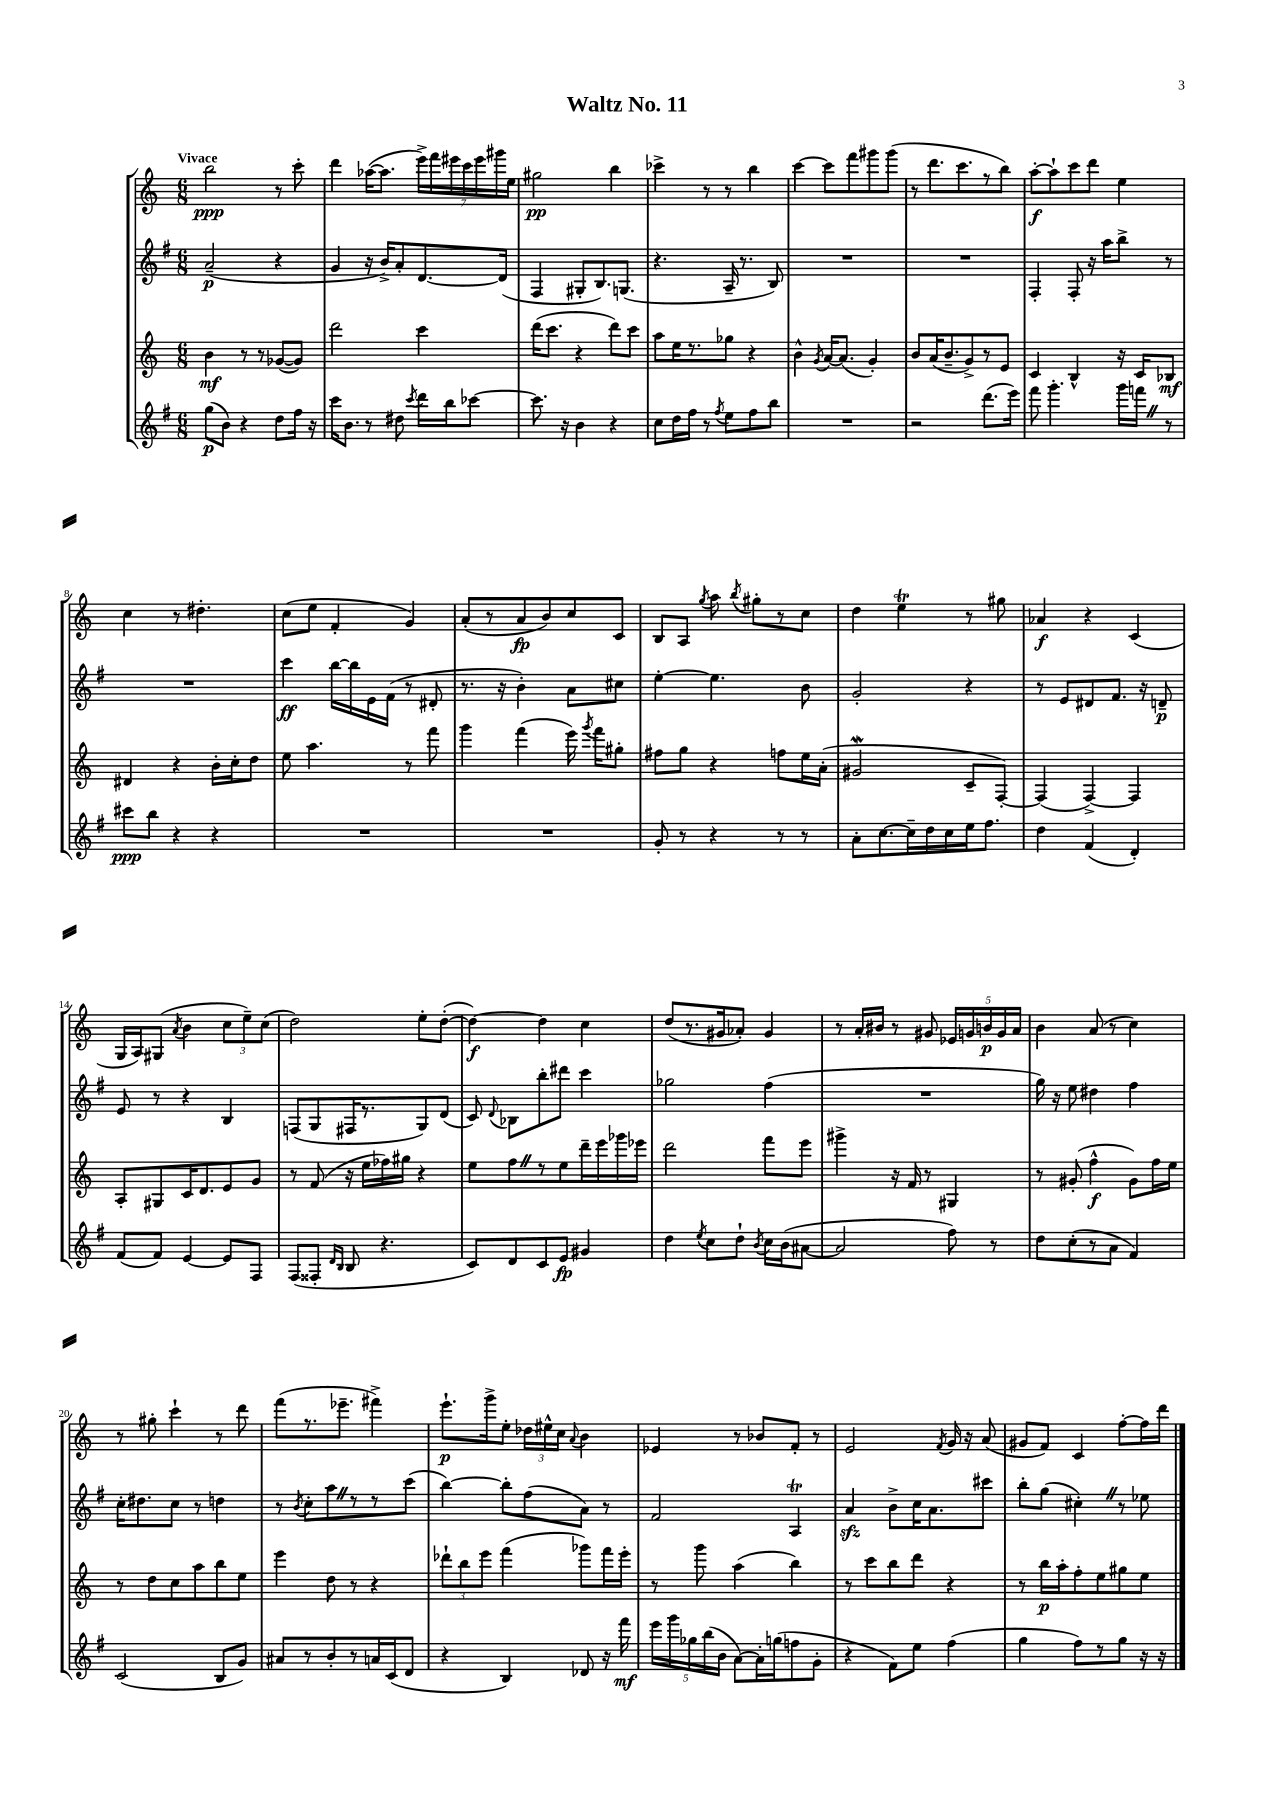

**kern	**dynam	**kern	**dynam	**kern	**dynam	**kern	**dynam
*part4	*part4	*part3	*part3	*part2	*part2	*part1	*part1
*staff4	*staff4	*staff3	*staff3	*staff2	*staff2	*staff1	*staff1
*clefG2	*	*clefG2	*	*clefG2	*	*clefG2	*
*k[f#]	*	*k[]	*	*k[f#]	*	*k[]	*
*M6/8	*	*M6/8	*	*M6/8	*	*M6/8	*
=1	=1	=1	=1	=1	=1	=1	=1
!	!	!	!	!	!	!LO:TX:a:B:t=Vivace	!
(8gg\L	p	4b\	mf	(2a~/	p	2bb\	ppp
8b\J)	.	.	.	.	.	.	.
4r	.	8r	.	.	.	.	.
.	.	8r	.	.	.	.	.
8dd\L	.	([8g-X/L	.	4r	.	8r	.
16ff#\Jk	.	8g-/J])	.	.	.	8ccc'\	.
16r	.	.	.	.	.	.	.
=2	=2	=2	=2	=2	=2	=2	=2
16ccc\KL	.	2ddd\	.	4g/	.	4ddd\	.
8.b\J	.	.	.	.	.	.	.
8r	.	.	.	16r	.	([16aa-X\KL	.
.	.	.	.	16b^/KL)	.	8.aa-\J]	.
8dd#X\	.	.	.	8a'/	.	.	.
8qccc/	.	.	.	.	.	.	.
16ddd\LL	.	4ccc\	.	[8.d/	.	28eee^\LL)	.
.	.	.	.	.	.	28fff\	.
16bb\J	.	.	.	.	.	.	.
.	.	.	.	.	.	28eee#X\	.
.	.	.	.	.	.	28ccc\	.
[8ccc-X\J	.	.	.	.	.	.	.
.	.	.	.	.	.	28eee#\	.
.	.	.	.	.	.	28ggg#X\	.
.	.	.	.	(16d/Jk]	.	.	.
.	.	.	.	.	.	28ee\JJ	.
=3	=3	=3	=3	=3	=3	=3	=3
8.ccc-\]	.	(16ddd\KL	.	4F#/	.	2gg#X\	pp
.	.	8.ccc\J	.	.	.	.	.
16r	.	.	.	.	.	.	.
4b\	.	4r	.	8G#X'/L	.	.	.
.	.	.	.	8.B/)	.	.	.
4r	.	8ddd\L)	.	.	.	4bb\	.
.	.	.	.	(8.Gn/J	.	.	.
.	.	8ccc\J	.	.	.	.	.
=4	=4	=4	=4	=4	=4	=4	=4
8cc\L	.	8aa\L	.	4.r	.	4ccc-X^\	.
16dd\L	.	16ee\K	.	.	.	.	.
16ff#\JJ	.	8.r	.	.	.	.	.
8r	.	.	.	.	.	8r	.
8qff#/	.	.	.	.	.	.	.
8ee\L	.	8gg-X\J	.	16A~/	.	8r	.
.	.	.	.	8.r	.	.	.
8ff#\	.	4r	.	.	.	4bb\	.
8bb\J	.	.	.	8B/)	.	.	.
=5	=5	=5	=5	=5	=5	=5	=5
2.r	.	4b^^\	.	2.r	.	[4ccc\	.
.	.	8qg/	.	.	.	.	.
.	.	[16a/KL	.	.	.	8ccc\L]	.
.	.	(8.a/J]	.	.	.	.	.
.	.	.	.	.	.	8fff\	.
.	.	4g'/)	.	.	.	8ggg#X\	.
.	.	.	.	.	.	(8ggg#\J	.
=6	=6	=6	=6	=6	=6	=6	=6
2r	.	8b/L	.	2.r	.	8r	.
.	.	(16a/K	.	.	.	8.ddd\L	.
.	.	8.b~/	.	.	.	.	.
.	.	.	.	.	.	8.ccc\	.
.	.	8g^/)	.	.	.	.	.
(8.ddd\L	.	8r	.	.	.	8r	.
.	.	8e/J	.	.	.	8bb\J)	.
16eee\Jk)	.	.	.	.	.	.	.
=7	=7	=7	=7	=7	=7	=7	=7
8fff#\	.	4c/	.	4F#'/	.	[8aa'\L	f
4.ggg'\	.	.	.	.	.	8aa`\]	.
.	.	4B^^/	.	8F#'/	.	8ccc\	.
.	.	.	.	16r	.	8ddd\J	.
.	.	.	.	16aa\KL	.	.	.
16ggg\LL	.	16r	.	8bb^\J	.	4ee\	.
16fffnZ\JJ	.	16c/KL	.	.	.	.	.
8r	.	8B-X/J	mf	8r	.	.	.
!!LO:LB:g=z
=8	=8	=8	=8	=8	=8	=8	=8
8ccc#X\L	ppp	4d#X/	.	2.r	.	4cc\	.
8bb\J	.	.	.	.	.	.	.
4r	.	4r	.	.	.	8r	.
.	.	.	.	.	.	4.dd#X'\	.
4r	.	16b'\LL	.	.	.	.	.
.	.	16cc'\J	.	.	.	.	.
.	.	8dd\J	.	.	.	.	.
=9	=9	=9	=9	=9	=9	=9	=9
2.r	.	8ee\	.	4ccc\	ff	(8cc\L	.
.	.	4.aa\	.	.	.	8ee\J	.
.	.	.	.	[16bb\LL	.	4f'/	.
.	.	.	.	16bb\]	.	.	.
.	.	.	.	16e\	.	.	.
.	.	.	.	(16f#\JJ	.	.	.
.	.	8r	.	8r	.	4g/)	.
.	.	8fff\	.	8d#X'/	.	.	.
=10	=10	=10	=10	=10	=10	=10	=10
2.r	.	4ggg\	.	8.r	.	(8a'/L	.
.	.	.	.	.	.	8r	.
.	.	.	.	16r	.	.	.
.	.	(4fff\	.	4b'\)	.	8a/	fp
.	.	.	.	.	.	8b/)	.
.	.	16eee\)	.	8a\L	.	8cc/	.
.	.	8qggg/	.	.	.	.	.
.	.	16fff\KL	.	.	.	.	.
.	.	8gg#X'\J	.	8cc#X\J	.	8c/J	.
=11	=11	=11	=11	=11	=11	=11	=11
8g'/	.	8ff#X\L	.	[4ee'\	.	8B/L	.
8r	.	8gg\J	.	.	.	8A/J	.
.	.	.	.	.	.	8qgg/	.
4r	.	4r	.	4.ee\]	.	8aa\	.
.	.	.	.	.	.	8qbb/	.
.	.	.	.	.	.	8gg#X'\L	.
8r	.	8ffn\L	.	.	.	8r	.
8r	.	16ee\L	.	8b\	.	8cc\J	.
.	.	(16a'\JJ	.	.	.	.	.
=12	=12	=12	=12	=12	=12	=12	=12
8a'\L	.	2g#XW/	.	2g'/	.	4dd\	.
[8.cc\	.	.	.	.	.	.	.
.	.	.	.	.	.	4eet\	.
16cc~\L]	.	.	.	.	.	.	.
16dd\	.	.	.	.	.	.	.
16cc\	.	.	.	.	.	.	.
16ee\J	.	8c~/L	.	4r	.	8r	.
8.ff#\J	.	.	.	.	.	.	.
.	.	[8F'/J)	.	.	.	8gg#X\	.
=13	=13	=13	=13	=13	=13	=13	=13
4dd\	.	(4F/]	.	8r	.	4a-X/	f
.	.	.	.	8e/L	.	.	.
(4f#/	.	[4F^/)	.	8d#X/	.	4r	.
.	.	.	.	8.f#/J	.	.	.
4d'/)	.	4F/]	.	.	.	(4c/	.
.	.	.	.	16r	.	.	.
.	.	.	.	8dn~/	p	.	.
!!LO:LB:g=z
=14	=14	=14	=14	=14	=14	=14	=14
(8f#/L	.	8A'/L	.	8e/	.	16G/LL	.
.	.	.	.	.	.	16A/J)	.
8f#/J)	.	8G#X/	.	8r	.	(8G#X/J	.
.	.	.	.	.	.	8qa/	.
[4e/	.	16c/K	.	4r	.	4b\	.
.	.	8.d/	.	.	.	.	.
8e/L]	.	8e/	.	4B/	.	12cc\L	.
.	.	.	.	.	.	12ee~\)	.
8F#/J	.	8g/J	.	.	.	.	.
.	.	.	.	.	.	(12cc\J	.
=15	=15	=15	=15	=15	=15	=15	=15
(8F#/L	.	8r	.	(8Fn/L	.	2dd\)	.
8F##X'/J	.	(8f/	.	8G/	.	.	.
16qqd/LL	.	.	.	.	.	.	.
16qqB/JJ	.	.	.	.	.	.	.
8B/	.	16r	.	16F#X/K	.	.	.
.	.	16ee\LL	.	8.r	.	.	.
4.r	.	16ff-X\)	.	.	.	.	.
.	.	16gg#X\JJ	.	.	.	.	.
.	.	4r	.	8G/)	.	8ee'\L	.
.	.	.	.	(8d/J	.	([8dd'\J	.
=16	=16	=16	=16	=16	=16	=16	=16
8c/L)	.	8ee\L	.	8c/)	.	4dd\_)	f
.	.	.	.	8qqd/	.	.	.
8d/	.	8ffZ\	.	8B-X\L	.	.	.
8c/	.	8r	.	8bb'\	.	4dd\]	.
8e/J	fp	8ee\	.	8ddd#X\J	.	.	.
4g#X/	.	16ddd~\L	.	4ccc\	.	4cc\	.
.	.	16eee\	.	.	.	.	.
.	.	16ggg-X\	.	.	.	.	.
.	.	16eee-X\JJ	.	.	.	.	.
=17	=17	=17	=17	=17	=17	=17	=17
4dd\	.	2ddd\	.	2gg-X\	.	(8dd/L	.
.	.	.	.	.	.	8.r	.
8qee/	.	.	.	.	.	.	.
8cc\L	.	.	.	.	.	.	.
.	.	.	.	.	.	16g#X/k	.
8dd`\J	.	.	.	.	.	8a-X'/J)	.
8qb/	.	.	.	.	.	.	.
16cc\LL	.	8fff\L	.	(4ff#\	.	4g#/	.
(16b\J	.	.	.	.	.	.	.
[8a#X\J	.	8eee\J	.	.	.	.	.
=18	=18	=18	=18	=18	=18	=18	=18
2a#/]	.	4ggg#X^\	.	2.r	.	8r	.
.	.	.	.	.	.	16a'/LL	.
.	.	.	.	.	.	16b#X/JJ	.
.	.	16r	.	.	.	8r	.
.	.	16f/	.	.	.	.	.
.	.	8r	.	.	.	8g#X/	.
8ff#\)	.	4G#X/	.	.	.	20e-X/LL	.
.	.	.	.	.	.	20gn/	.
.	.	.	.	.	.	20bn/	p
8r	.	.	.	.	.	.	.
.	.	.	.	.	.	20g/	.
.	.	.	.	.	.	20a/JJ	.
=19	=19	=19	=19	=19	=19	=19	=19
8dd\L	.	8r	.	16gg\)	.	4b\	.
.	.	.	.	16r	.	.	.
(8cc'\	.	(8g#X'/	.	8ee\	.	.	.
8r	.	4ff^^\	f	4dd#X\	.	(8a/	.
8a\J	.	.	.	.	.	8r	.
4f#/)	.	8g#\L)	.	4ff#\	.	4cc\)	.
.	.	16ff\L	.	.	.	.	.
.	.	16ee\JJ	.	.	.	.	.
!!LO:LB:g=z
=20	=20	=20	=20	=20	=20	=20	=20
(2c/	.	8r	.	16cc'\KL	.	8r	.
.	.	.	.	8.dd#X\	.	.	.
.	.	8dd\L	.	.	.	8gg#X'\	.
.	.	8cc\	.	8cc\J	.	4ccc`\	.
.	.	8aa\	.	8r	.	.	.
8B/L	.	8bb\	.	4ddn\	.	8r	.
8g/J)	.	8ee\J	.	.	.	8ddd\	.
=21	=21	=21	=21	=21	=21	=21	=21
8a#X/L	.	4eee\	.	8r	.	(8fff\L	.
.	.	.	.	8qb/	.	.	.
8r	.	.	.	8cc'\L	.	8.r	.
8b'/	.	8dd\	.	8aaZ\	.	.	.
.	.	.	.	.	.	8.eee-X~\J	.
8r	.	8r	.	8r	.	.	.
16an/L	.	4r	.	8r	.	4fff#X^\)	.
(16c/J	.	.	.	.	.	.	.
8d/J	.	.	.	(8ccc\J	.	.	.
=22	=22	=22	=22	=22	=22	=22	=22
4r	.	12ddd-X`\L	.	[4bb\)	.	8.eee`\L	p
.	.	12bb\	.	.	.	.	.
.	.	12eee\J	.	.	.	.	.
.	.	.	.	.	.	16ggg^\k	.
4B/)	.	(4fff\	.	8bb'\L]	.	8ee'\J	.
.	.	.	.	(8ff#\	.	24dd-X\LL	.
.	.	.	.	.	.	24ee#X^^\	.
.	.	.	.	.	.	24cc\JJ	.
.	.	.	.	.	.	8qqa/	.
8d-X/	.	8ggg-X\L)	.	8a\J)	.	4b\	.
16r	.	16fff\L	.	8r	.	.	.
16fff#\	mf	16eee'\JJ	.	.	.	.	.
=23	=23	=23	=23	=23	=23	=23	=23
20eee\LL	.	8r	.	2f#/	.	4e-X/	.
20ggg\	.	.	.	.	.	.	.
20gg-X\	.	.	.	.	.	.	.
.	.	8ggg\	.	.	.	.	.
(20bb\	.	.	.	.	.	.	.
20b\JJ	.	.	.	.	.	.	.
[8a\L)	.	(4aa\	.	.	.	8r	.
16a'\L]	.	.	.	.	.	8b-X/L	.
(16ggn\J	.	.	.	.	.	.	.
8ffn\	.	4bb\)	.	4AT/	.	8f'/J	.
8g'\J	.	.	.	.	.	8r	.
=24	=24	=24	=24	=24	=24	=24	=24
4r	.	8r	.	4azz/	.	2e/	.
.	.	8ccc\L	.	.	.	.	.
8f#\L)	.	8bb\	.	8b^\L	.	.	.
8ee\J	.	8ddd\J	.	16cc\K	.	.	.
.	.	.	.	8.a\	.	.	.
.	.	.	.	.	.	8qf/	.
(4ff#\	.	4r	.	.	.	16g/	.
.	.	.	.	.	.	16r	.
.	.	.	.	8ccc#X\J	.	(8a/	.
=25	=25	=25	=25	=25	=25	=25	=25
4gg\	.	8r	.	8bb'\L	.	8g#X/L	.
.	.	16bb\LL	p	(8gg\J	.	8f/J)	.
.	.	16aa'\J	.	.	.	.	.
8ff#\L)	.	8ff'\	.	4cc#X'Z\)	.	4c/	.
8r	.	8ee\	.	.	.	.	.
8gg\J	.	8gg#X\	.	8r	.	[8ff'\L	.
16r	.	8ee\J	.	8ee-X\	.	16ff\L]	.
16r	.	.	.	.	.	16ddd\JJ	.
==	==	==	==	==	==	==	==
*-	*-	*-	*-	*-	*-	*-	*-
